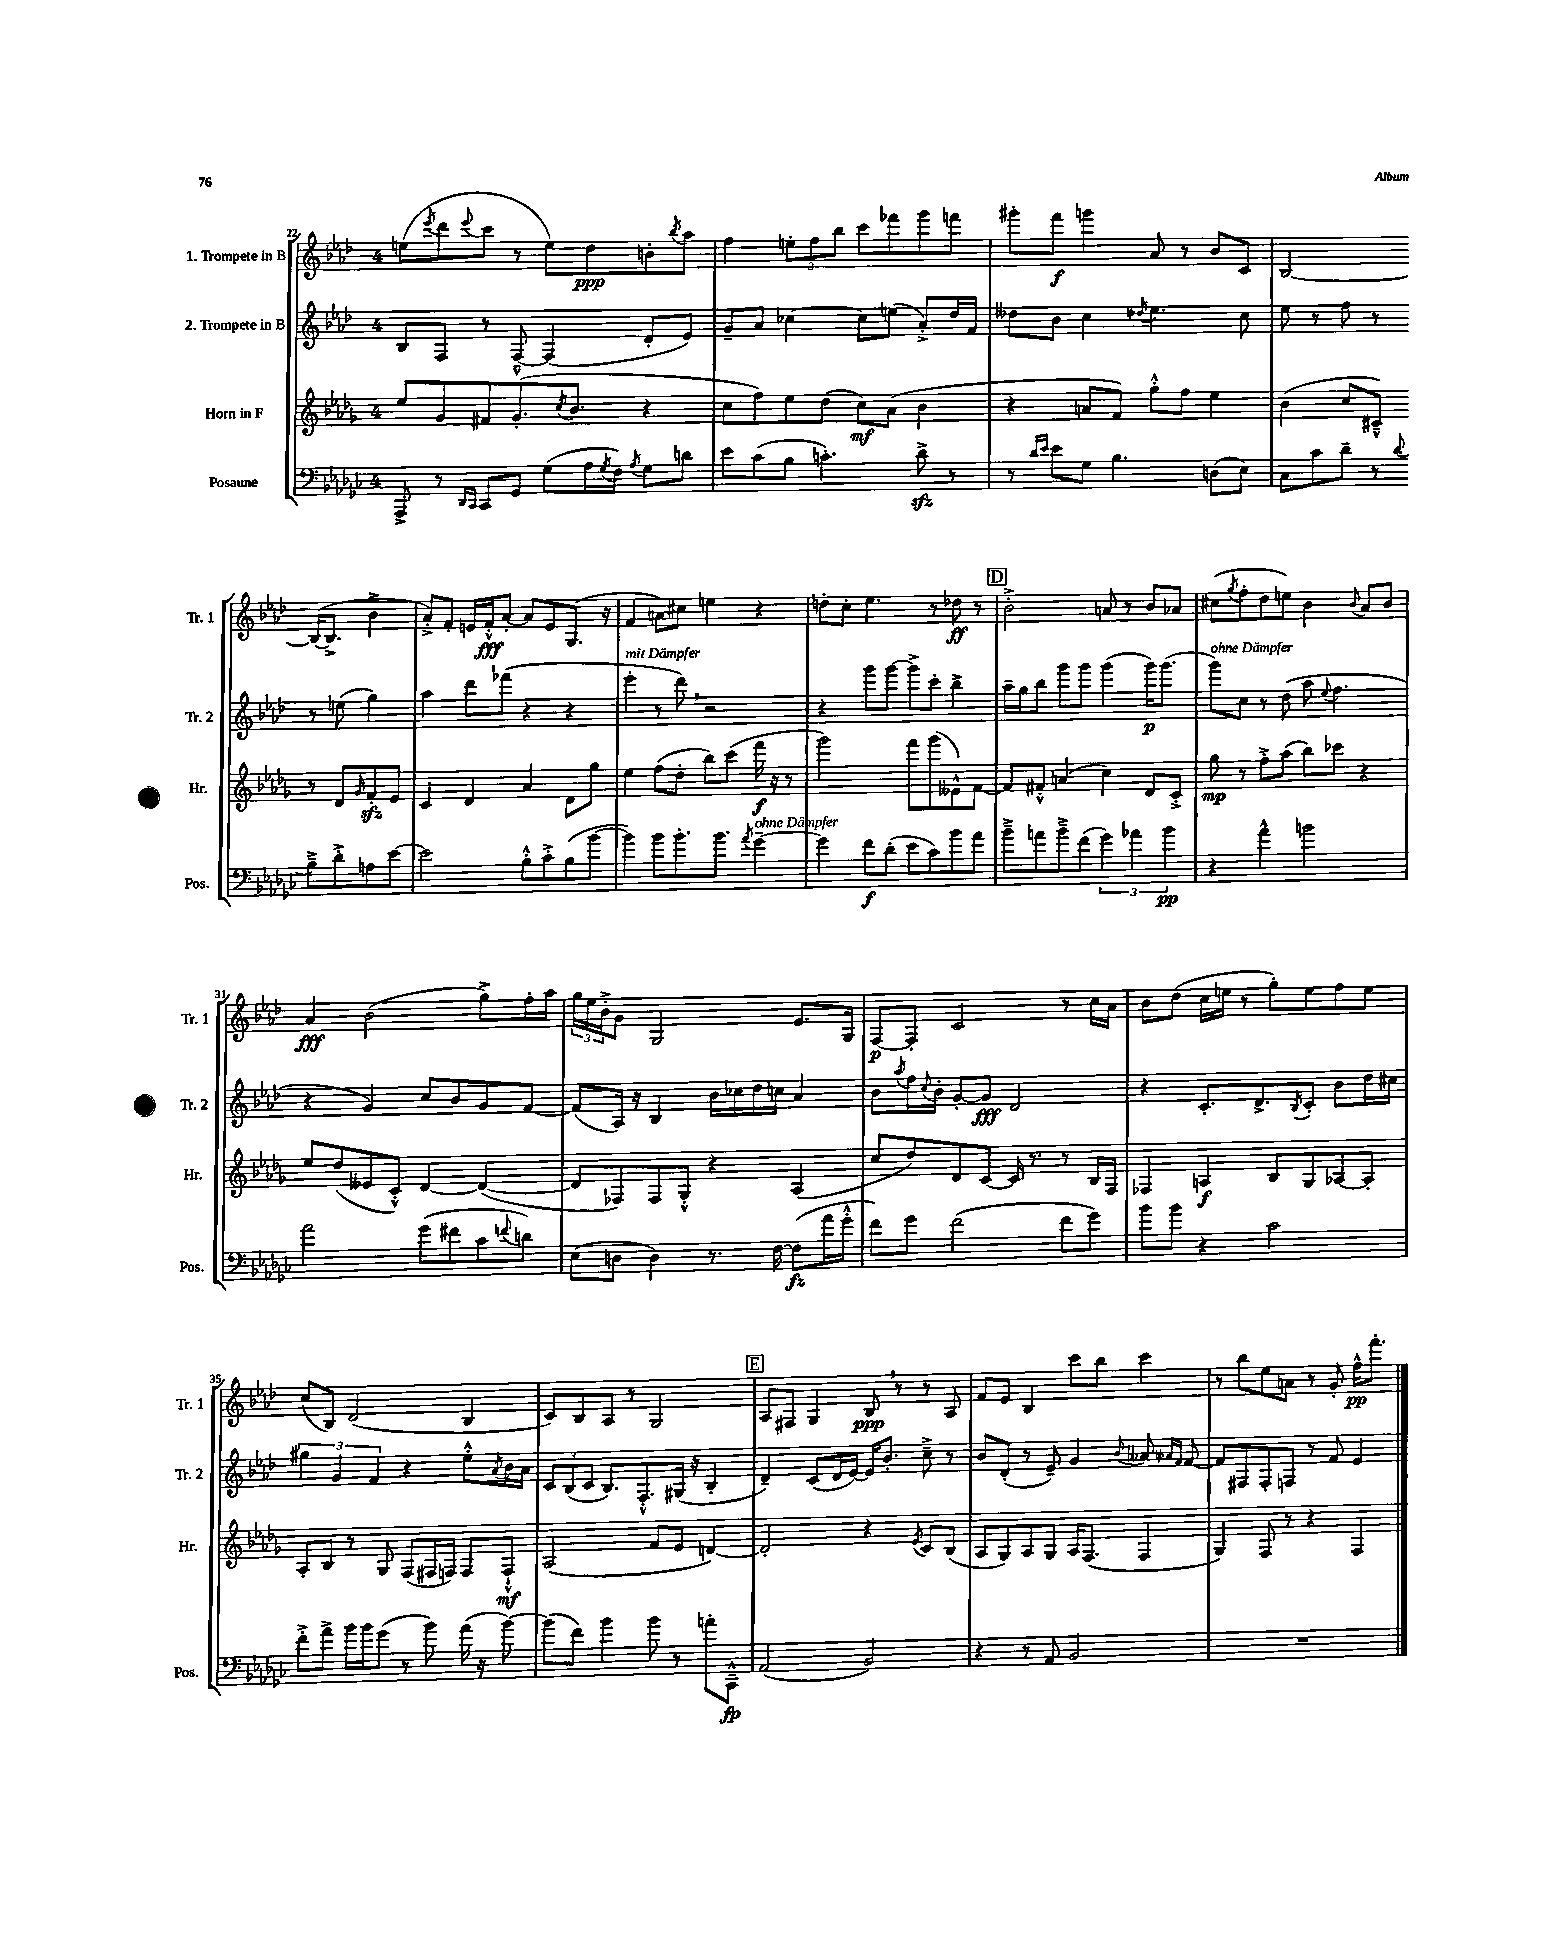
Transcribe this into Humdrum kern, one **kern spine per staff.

**kern	**kern	**kern	**kern
*staff4	*staff3	*staff2	*staff1
*clefF4	*clefG2	*clefG2	*clefG2
*k[b-e-a-d-g-c-]	*k[b-e-a-d-g-]	*k[b-e-a-d-]	*k[b-e-a-d-]
*M4/4	*M4/4	*M4/4	*M4/4
8AAA-^/	8ee-/L	8B-/L	(8ee\L
.	.	.	8qeee-/
8r	8g-/	8F/J	8ddd-\
16qqDD-/LL	.	.	.
16qqCC-/JJ	.	.	8qqeee-/
8CC-/L	8f#/	8r	8ccc\J
8GG-/J	(8.g-'/	[8F~^^/	8r
(8G-\L	.	(4F/]	8ee\L)
.	8qcc/	.	.
.	8.b-/J	.	.
16A-\L	.	.	8dd-\
8qG-/	.	.	.
16F\JJ)	.	.	.
8qA-/	.	.	.
8G-\L	4r	8d-'/L	8b'\
.	.	.	8qbb-/
8d\J	.	8e-/J)	8aa-\J
=	=	=	=
8e-\L	8cc\L	8g~/L	4ff\
(8c-\	8ff\)	8a-/J	.
8B-\J	8ee-\	[4cc-\	12ee'\L
.	.	.	12ff\
4.c'\)	(8dd-\J	.	.
.	.	.	12bb-\J
.	8cc\L)	8cc-\]L	8ccc\L
.	(8a-\J	(8ee\J	8fff-\
8d-^\	4b-\	8a-'^/L)	8ggg\
8r	.	16dd-/L	8fff\J
.	.	16f/JJ	.
=	=	=	=
8r	4r	8dd--\L	8ggg#'\L
16qqd-/LL	.	.	.
16qqe-/JJ	.	.	.
8e-\L	.	8b-\J	8fff\J
8G-\J	8a/L	4cc\	4ggg\
4.B-\	8f/J)	.	.
.	.	8qdd-/	.
.	8gg-'^^\L	4.ee-\	8a-/
.	8ff\J	.	8r
(8D\L	4ee-\	.	8b-/L
8E-\J)	.	8cc\	8c/J
=	=	=	=
8C-\L	(4b-\	8ee-\	[2B-/
8c-\	.	8r	.
8d-~\J	8cc/L	8ff\	.
8r	8c#~^^/J)	8r	.
8qqd-/	.	.	.
8B-~^\L	8r	8r	(16B-/_LK
.	.	.	8.B-^/]J
8d-'^\	8d-/L	(8ee\	.
.	16qqg-/	.	.
8A\	8f'/	4gg\)	4b-^\
[8e-\J	8e-/J	.	.
=	=	=	=
2e-\]	4c/	4aa-\	8a-'^/L)
.	.	.	8f'/J
.	4d-/	8ddd-\L	16e/LL
.	.	.	16f'^^/J
.	.	(8fff-\J	[8a-'/J
8B-'^^\L	4a-/	4r	8a-/]L
8c-'^\	.	.	8e/
(8B-\	8d-\L	4r	(8.G/J
[8b-\J	8gg-\J	.	.
.	.	.	16r
=	=	=	=
4b-\])	4ee-\	4eee-'\	4f/
8b-\L	(8ff\L	8r	8a\L)
8.b-'\	8dd-'\J	8ddd-\)	8cc#\J
.	8bb-\L)	2r	4ee\
8.b-\J	.	.	.
.	(8ccc\J	.	.
8qa-/	.	.	.
[4g-~\	16fff\	.	4r
.	16r	.	.
.	8r	.	.
=	=	=	=
4g-\]	2ggg-\)	4r	8dd'\L
.	.	.	8cc'\J
8f\L	.	8ggg\L	4.ee-\
(8d-'\J	.	[8ggg\J	.
8e-\L	8fff\L	8ggg^\]L	.
8c-\)	(8ggg-\	8ccc'\J	8r
8b-\	8e--^^\)	4bb-^\	8dd-\
8a-\J	[8f\J	.	8r
=	=	=	=
8b-~^\L	8f/]L	16aa-~\LL	2b-'^\
.	.	16gg\J	.
8a\	8f#'^^/J	8bb-\J	.
8b-~^\	(4a/	8ggg\L	.
(8f\J	.	8ggg\J	.
6g-\)	4cc\)	(4ggg\	8a/
.	.	.	8r
6a-\	.	.	.
.	8d-/L	16ggg\LK)	8b-/L
.	.	(8.ggg\J	.
6b-\	.	.	.
.	8c'^/J	.	8a-/J
=	=	=	=
4r	8gg-\	8ggg\L)	(8cc#\L
.	.	.	8qgg/
.	8r	8cc\J	8ff'\
4a-^^\	8ff'^\L	8r	8dd-\
.	(8aa-\J	(8dd-\	8ee\J)
2b\	8bb-\L)	8aa-\	4b-\
.	.	8qqee-/	.
.	8ccc-\J	4.ff\	.
.	.	.	8qqb-/
.	4r	.	8a-/L
.	.	.	8b-/J
=	=	=	=
2a-\	8ee-/L	4r	4a-/
.	(8dd-/	.	.
.	8e--/	4g/)	(2b-\
.	8c'^^/J)	.	.
(8g-\L	[4d-/	8cc/L	.
8f#\	.	8b-/	.
8c-\	(4d-/_	8g/	8gg^\L)
8qqf/	.	.	.
8d\J)	.	[8f/J	16ff'\L
.	.	.	16aa-\JJ
=	=	=	=
(8E-\L	8d-/]L	(8f/]L	24gg\LL
.	.	.	24ee-\
.	.	.	24b-'^\J
8D\J	8F-/)	16A-/Jk)	8g\J
.	.	16r	.
4D\)	8F-/	4B-/	2G/
.	8G-'^^/J	.	.
8.r	4r	16b-\LL	.
.	.	16cc-\	.
.	.	16dd-\	.
[16F\	.	16cc\JJ	.
(8F\]L	(4A-/	4a-/	8.e-/L
16a-\L	.	.	.
16g-'^^\JJ	.	.	16G/Jk
=	=	=	=
8f\L)	8cc/L	8b-\L	[8F/L
.	.	8qaa-/	.
8g-\J	8dd-/)	16ff\L	8F'/]J
.	.	8qqcc/	.
.	.	16b-'\JJ	.
(2f\	8d-/	[8g'/L	2c/
.	[8c/J	8g/]J	.
.	16c/]	2d-/	.
.	8.r	.	.
8f\L	8r	.	8r
8g-\J)	16B-/LL	.	16cc\LL
.	16F/JJ	.	16a-\JJ
=	=	=	=
8b-\L	4F-/	4r	8b-\L
8b-\J	.	.	(8dd-\J
4r	4A/	8.c'/L	16cc\LL
.	.	.	16ee\JJ
.	.	.	8r
.	.	8.d-^/	.
2c-\	8B-/L	.	8gg'\L)
.	.	8qB-/	.
.	8G-/	8c'/J	8ee\
.	[8A-/	8b-\L	8ff\
.	8A-'/]J	16dd-\L	8ee\J
.	.	16cc#\JJ	.
=	=	=	=
8f'^\L	8A-'/L	6gg#\	(8cc/L
8a-^\J	8B-/J	.	8B-/J)
.	.	6g/	.
16b-\LL	8r	.	(2d-/
16b-\J	.	.	.
.	.	6f/	.
(8g-\J	8G-/	.	.
8r	(8F/L	4r	.
8b-\)	16F#/L	.	.
.	16F/JJ)	.	.
(16a-\	8F/L	8ee-'^^\L	4B-/
16r	.	.	.
.	.	8qa-/	.
[8b-\)	8F`^^/J	16b-\L	.
.	.	16a-\JJ	.
=	=	=	=
(8b-\]L	(2A-/	12c/L	8c/L)
.	.	(12B-/	.
8f\J)	.	.	8B-/
.	.	12c/J	.
4b-\	.	8.B-/L)	8A-/J
.	.	.	8r
.	.	8.F'^^/	.
8b-\	8f/L	.	2G/
8r	8e-/J	(16G#/Jk	.
.	.	16r	.
8a'\L	[4d/)	4B-'/	.
8CC-~^^\J	.	.	.
=	=	=	=
(2AA-/	2d'/]	4d-~/)	8A-/L
.	.	.	8F#/J
.	.	(8c/L	4G/
.	.	16d-/L	.
.	.	[16e-/JJ)	.
2BB-/)	4r	16e-/]LK	8B-/
.	.	8.b-'/J	.
.	.	.	8r
.	8qe-/	.	.
.	8c/L	8cc~^\	8r
.	(8B-/J	8r	8A-/
=	=	=	=
4r	8A-/L	8b-/L	8f/L
.	8G-/)	(8d-'/J	8e-/J
8r	8A-/	8r	4B-/
8AA-/	8G-/J	8e-~/)	.
2BB-/	16A-/LK	4g/	8ccc\L
.	(8.F/J	.	.
.	.	.	8bb-\J
.	.	8qqb-/	.
.	4F/	8a--/	4ccc\
.	.	16qqa-/LL	.
.	.	16qqf/JJ	.
.	.	[8f/	.
=	=	=	=
1r	4G-/)	8f/]L	8r
.	.	8F#/	8bb-\L
.	8F/	8F#'/	8ee-\
.	8r	8F/J	8a\J
.	4r	8r	8r
.	.	8f/	8g'/
.	4F/	4e-/	16ff^^\LK
.	.	.	8.fff'\J
==	==	==	==
*-	*-	*-	*-
